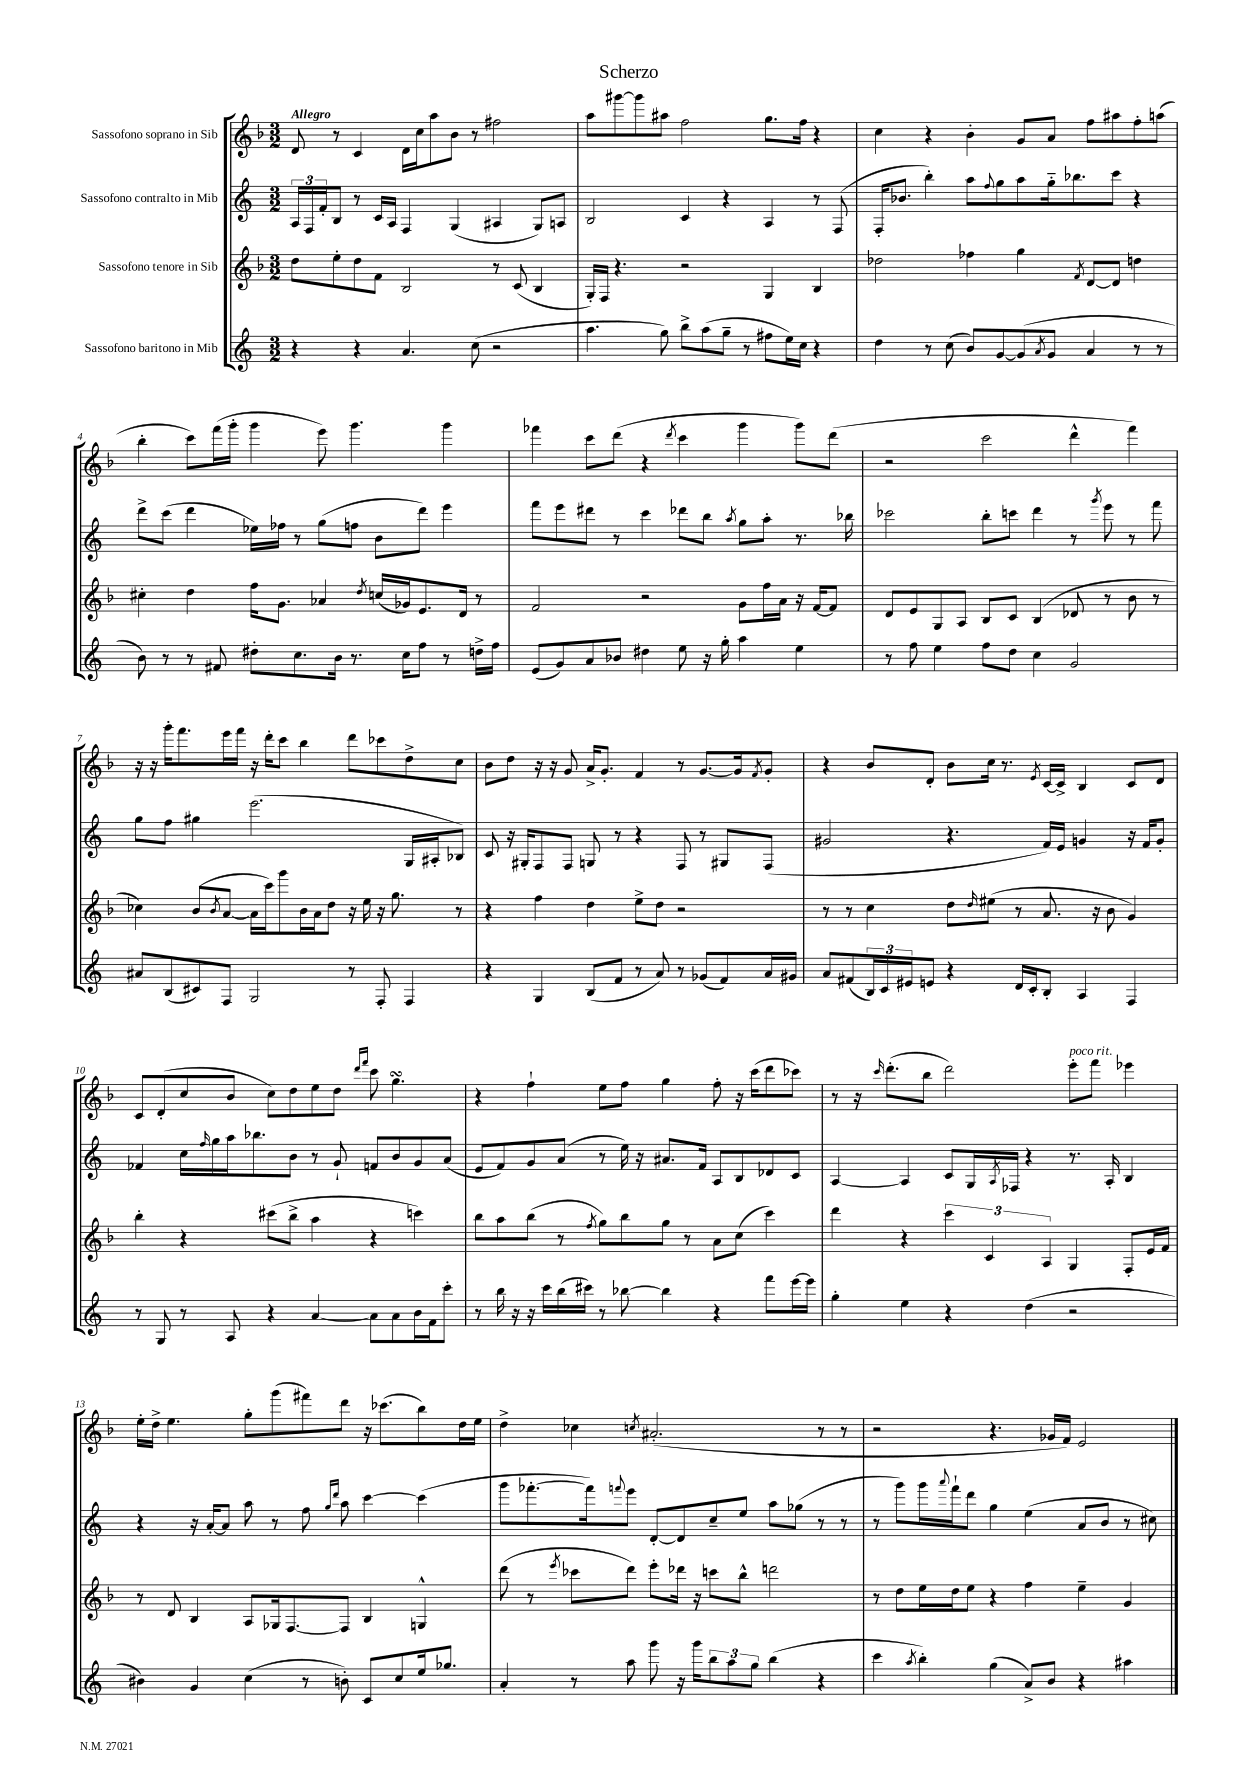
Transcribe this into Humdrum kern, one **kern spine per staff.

**kern	**kern	**kern	**kern
*part4	*part3	*part2	*part1
*staff4	*staff3	*staff2	*staff1
*I"Sassofono baritono in Mib	*I"Sassofono tenore in Sib	*I"Sassofono contralto in Mib	*I"Sassofono soprano in Sib
*clefG2	*clefG2	*clefG2	*clefG2
*k[]	*k[b-]	*k[]	*k[b-]
*M3/2	*M3/2	*M3/2	*M3/2
=1	=1	=1	=1
!	!	!	!LO:TX:a:B:t=Allegro
4r	8dd\L	24A/LL	8d/
.	.	24F/	.
.	.	24f'/J	.
.	8ee'\	8B/J	8r
4r	8dd\	8r	4c/
.	8f\J	16c/LL	.
.	.	16A/JJ	.
4.a/	2B-/	4F/	16d\LL
.	.	.	16cc\J
.	.	.	8aa\
.	.	(4G/	8b-\J
(8cc\	.	.	8r
2r	8r	4A#X/	2ff#X\
.	(8c/	.	.
.	4B-/	8G/L)	.
.	.	8An/J	.
=2	=2	=2	=2
4.aa\	16G'/LL)	2B/	8aa\L
.	16F/JJ	.	.
.	4.r	.	[8ggg#X\
.	.	.	8ggg#\]
8gg\)	.	.	8aa#X\J
8bb^\L	2r	4c/	2ff\
(8aa\	.	.	.
8gg~\J	.	4r	.
8r	.	.	.
8ff#X\L	4G/	4A/	8.gg\L
16ee\L)	.	.	.
16cc\JJ	.	.	16ff\Jk
4r	4B-/	8r	4r
.	.	(8F/	.
=3	=3	=3	=3
4dd\	2dd-X\	16F'/KL	4cc\
.	.	8.b-X/J	.
8r	.	4bb'\)	4r
(8cc\	.	.	.
8b/L)	4ff-X\	8aa\L	4b-'\
.	.	8qqff/	.
[8g/	.	8gg\	.
(8g/]	4gg\	8aa\	8g/L
8qa/	.	.	.
8g/J	.	16gg\k	8a/J
.	.	8.bb-X\	.
.	8qf/	.	.
4a/	[8d/L	.	8ff\L
.	8d/J]	8ccc\J	8aa#X\
8r	4ddn\	4r	8ff'\
8r	.	.	(8aan\J
!!LO:LB:g=z
=4	=4	=4	=4
8b\)	4cc#X'\	8ddd^\L	4bb-'\
8r	.	(8ccc\J	.
8r	4dd\	4ddd\	8ccc\L)
8f#X/	.	.	(16fff\L
.	.	.	16ggg'\JJ
8dd#X'\L	16ff\KL	16ee-X\LL)	4ggg\
.	8.g\J	16ff-X\JJ	.
8.cc\	.	8r	.
.	4a-X/	(8gg\L	8eee\)
16b\Jk	.	.	.
8.r	.	8ffn\J	4.ggg\
.	8qdd/	.	.
.	(16ccn/LL	8b\L	.
16cc\KL	16g-X/J)	.	.
8ff\J	8.e/	8ddd\J)	.
8r	.	4eee\	4ggg\
.	16d/Jk	.	.
16ddn^\LL	8r	.	.
16ff\JJ	.	.	.
=5	=5	=5	=5
(8e/L	2f/	8fff\L	4fff-X\
8g/)	.	8eee\	.
8a/	.	8ddd#X\J	8ccc\L
8b-X/J	.	8r	(8ddd\J
4dd#X\	2r	4ccc\	4r
.	.	.	8qddd/
8ee\	.	8ddd-X\L	4ccc\
16r	.	8bb\J	.
16gg'\	.	.	.
.	.	8qaa/	.
4aa\	8g\L	8gg\L	4ggg\
.	16ff\L	8aa'\J	.
.	16a\JJ	.	.
4ee\	16r	8.r	8ggg\L)
.	[16f/KL	.	.
.	8f/J]	.	(8ddd\J
.	.	16bb-X\	.
=6	=6	=6	=6
8r	8d/L	2ccc-X\	2r
8ff\	8e/	.	.
4ee\	8G/	.	.
.	8A/J	.	.
8ff\L	8B-/L	8bb'\L	2ccc\
8dd\J	8c/J	8cccn\J	.
4cc\	(4B-/	4ddd\	.
2g/	8d-X/	8r	4ddd^^\
.	.	8qggg/	.
.	8r	8eee\	.
.	8b-\	8r	4fff\)
.	8r	8fff\	.
!!LO:LB:g=z
=7	=7	=7	=7
8a#X/L	4cc-X\)	8gg\L	16r
.	.	.	16r
(8B/	.	8ff\J	16ggg'\KL
.	.	.	8.fff\
8c#X/)	(8b-/L	4gg#X\	.
.	8qb-/	.	.
8F/J	[8a/J	.	16eee\L
.	.	.	16fff\JJ
2G/	16a\LL]	(2.eee\	16r
.	16ccc\J)	.	16ddd'\KL
.	8ggg\	.	8ccc\J
.	16b-\L	.	4bb-\
.	16a\J	.	.
.	8dd\J	.	.
8r	16r	.	8ddd\L
.	16ee\	.	.
8F'/	16r	.	8ccc-X\
.	8.gg\	.	.
4F/	.	16G/LL	8dd^\
.	.	16A#X'/J	.
.	8r	8B-X/J)	8cc\J
=8	=8	=8	=8
4r	4r	8c/	8b-\L
.	.	16r	8dd\J
.	.	16G#X'/KL	.
4G/	4ff\	8F/	16r
.	.	.	16r
.	.	8F/J	8g/
(8B/L	4dd\	8Gn/	16a^/KL
.	.	.	8.g'/J
8f/J	.	8r	.
8r	8ee^\L	4r	4f/
8a/)	8dd\J	.	.
8r	2r	8F/	8r
(8g-X/L	.	8r	[8.g/L
8f/)	.	8G#X/L	.
.	.	.	16g/k]
.	.	.	8qf/
16a/L	.	(8F/J	8g'/J
16g#X/JJ	.	.	.
=9	=9	=9	=9
8a/L	8r	2g#X/	4r
(8f#X/	8r	.	.
24B/L)	4cc\	.	8b-/L
24c/	.	.	.
24e#X/J	.	.	.
8en/J	.	.	8d'/J
4r	8dd\L	4.r	8b-\L
.	16qqdd/	.	.
.	(8ee#X\J	.	16cc\Jk
.	.	.	8.r
16d/LL	8r	.	.
16c'/J	.	.	.
.	.	.	8qe/
8B'/J	8.a/	16f/LL)	[16c/LL
.	.	16e/JJ	16c^/JJ]
4A/	.	4gn/	4B-/
.	16r	.	.
.	8b-\	.	.
4F/	4g/)	16r	8c/L
.	.	16f/KL	.
.	.	8g'/J	8d/J
!!LO:LB:g=z
=10	=10	=10	=10
8r	4bb-'\	4f-X/	8c/L
8G/	.	.	(8d'/
8r	4r	16cc\LL	8cc/
.	.	16qqff/	.
.	.	16gg\	.
8A/	.	16aa\J	8b-/J
.	.	8.bb-X\	.
4r	(8ccc#X\L	.	8cc\L)
.	8bb-^\J	8b\J	8dd\
[4a/	4aa\	8r	8ee\
.	.	8g`/	8dd\J
.	.	.	16qqddd/LL
.	.	.	16qqfff/JJ
8a\L]	4r	8fn/L	8ccc\
8a\	.	8b/	4.ggsSSS\
16b\L	4cccn\)	8g/	.
16f\J	.	.	.
8ccc'\J	.	(8a/J	.
=11	=11	=11	=11
8r	8bb-\L	8e/L	4r
16bb\	8aa\	8f/)	.
16r	.	.	.
16r	(8bb-\J	8g/	4ff`\
16ccc\LL	.	.	.
(16bb\	8r	(8a/J	.
16ccc#X\JJ)	.	.	.
.	8qff/	.	.
8r	8gg\L)	8r	8ee\L
[8bb-X\	8bb-\	16ee\)	8ff\J
.	.	16r	.
4bb-\]	8gg\J	8.a#X/L	4gg\
.	8r	.	.
.	.	16f/Jk	.
4r	8a\L	8A/L	8ff'\
.	(8cc\J	8B/	16r
.	.	.	(16ccc\KL
8fff\L	4ccc\)	8d-X/	8ddd\
[16eee\L	.	8c/J	8ccc-X\J)
16eee\JJ]	.	.	.
=12	=12	=12	=12
4gg'\	4ddd\	[4A/	8r
.	.	.	16r
.	.	.	16qqccc/
.	.	.	(8.ddd'\L
4ee\	4r	4A/]	.
.	.	.	8bb-\J
4r	6ccc\	8c/L	2ddd\)
.	.	16G/L	.
.	6c/	.	.
.	.	8qA/	.
.	.	16F-X/JJ	.
(4dd\	.	4r	.
.	6A/	.	.
!	!	!	!LO:TX:a:i:t=poco rit.
2r	4G/	8.r	8eee'\L
.	.	.	8fff\J
.	.	16A'/	.
.	8F'/L	4B/	4eee-X\
.	16e/L	.	.
.	16f/JJ	.	.
!!LO:LB:g=z
=13	=13	=13	=13
4b#X\)	8r	4r	16ee'\LL
.	.	.	16dd^\JJ
.	8d/	.	4.ee\
4g/	4B-/	16r	.
.	.	[16a'/KL	.
.	.	8a/J]	.
(4cc\	8A/L	8aa\	8gg'\L
.	16G-X/k	8r	(8ggg\
.	[8.F/	.	.
8r	.	8ff\	8fff#X\)
.	.	16qqgg/LL	.
.	.	16qqddd/JJ	.
8bn'\)	8F/J]	8aa\	8ddd\J
8c/L	4B-/	[4ccc\	16r
.	.	.	(8.ccc-X\L
8cc/	.	.	.
16ee/k	4Gn^^/	(4ccc\]	8bb-\)
8.gg-X/J	.	.	.
.	.	.	16dd\L
.	.	.	16ee\JJ
=14	=14	=14	=14
4a'/	(8ddd\	8ggg\L	4dd^\
.	8r	[8.fff-X'\	.
.	8qeee/	.	.
8r	8ccc-X\L	.	4cc-X\
.	.	16fff-\k])	.
.	.	8qqfffn/	.
8aa\	8ddd\J)	8eee\J	.
.	.	.	8qccn/
8ggg\	8eee'\L	[8d'/L	(2.a#X'/
16r	16ddd-X\Jk	8d/]	.
16ggg\KL	16r	.	.
12bb\	8cccn\L	8cc~/	.
12aa\	.	.	.
.	8bb-^^\J	8ee/J	.
12gg\J	.	.	.
(4bb\	2dddn\	8aa\L	.
.	.	(8gg-X\J	.
4r	.	8r	8r
.	.	8r	8r
=15	=15	=15	=15
4ccc\	8r	8r	2r
.	8dd\L	8ggg\L)	.
8qaa/	.	.	.
4bb'\)	16ee\L	16ggg\L	.
.	.	8qqaaa/	.
.	16dd\J	16fff`\J	.
.	8ee\J	8ddd\J	.
(4gg\	4r	4gg\	4.r
8a^/L)	4ff\	(4ee\	.
8b/J	.	.	16g-X/LL
.	.	.	16f/JJ)
4r	4ee~\	8a/L	2e/
.	.	8b/J	.
4aa#X\	4g/	8r	.
.	.	8cc#X\)	.
==	==	==	==
*-	*-	*-	*-
